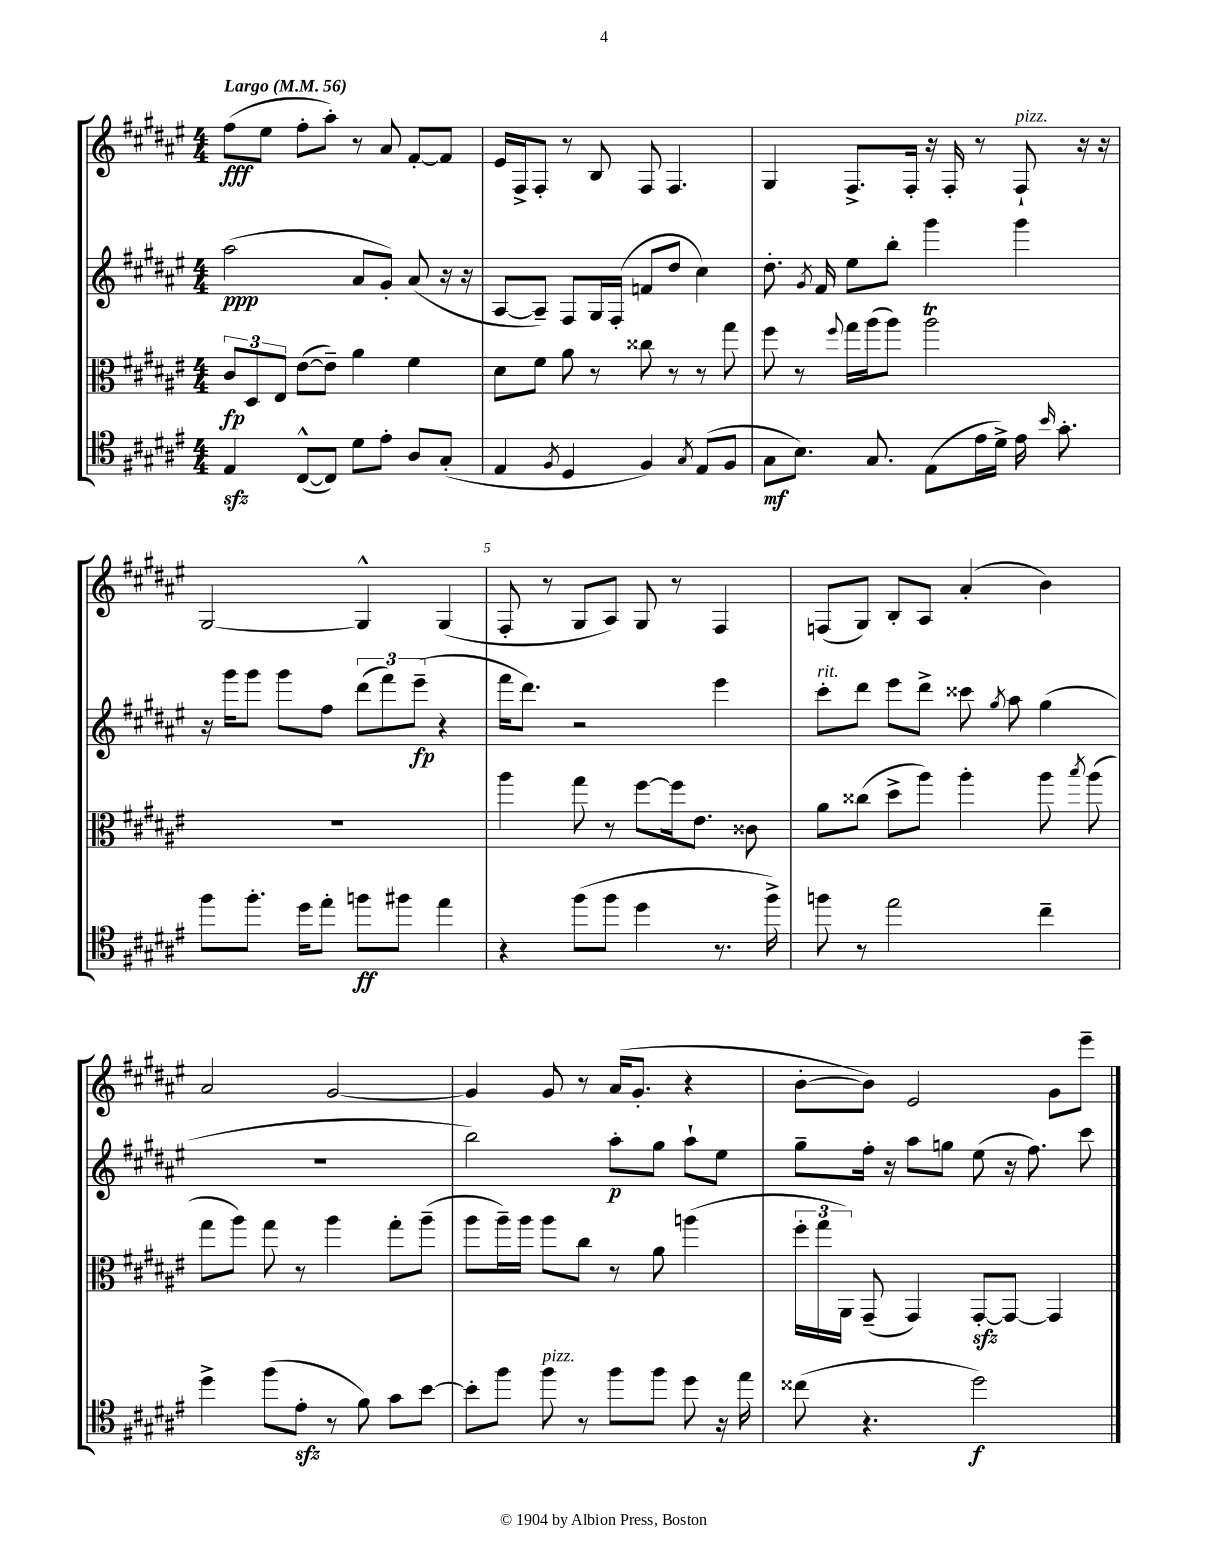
<<
\new StaffGroup <<
\new Staff = "s0" {
    \clef treble \key fis \major \numericTimeSignature \time 4/4 \tempo "Largo" 4 = 56
    \autoBeamOff fis''8[\fff( eis''8] fis''8[-. ais''8]-.) r8 ais'8 fis'8[~-. fis'8] |
    eis'16[ fis16-> fis8]-. r8 b8 fis8 fis4. |
    gis4 fis8.[-> fis16]-. r16 fis16-. r8 fis8-!^\markup { \italic "pizz." } r16 r16 |
    gis2~ gis4-^ gis4( |
    fis8-. r8 gis8[ ais8]) gis8 r8 fis4 |
    f8[( gis8]) b8[-. ais8] ais'4-.( b'4) |
    ais'2 gis'2~ |
    gis'4 gis'8 r8 ais'16[( gis'8.]-. r4 |
    b'8[~-. b'8]) eis'2 gis'8[ eis'''8]-- \bar "|." |
}
\new Staff = "s1" {
    \clef treble \key fis \major \numericTimeSignature \time 4/4
    \autoBeamOff ais''2\ppp( ais'8[ gis'8]-.) ais'8( r16 r16 |
    ais8[~ ais8]--) fis8[ gis16 fis16]-.( f'8[ dis''8] cis''4) |
    dis''8.-. \acciaccatura { gis'8 } fis'16 eis''8[ b''8]-. gis'''4 gis'''4 |
    r16 gis'''16[ gis'''8] gis'''8[ fis''8] \tuplet 3/2 { dis'''8[( fis'''8) eis'''8]--\fp( } r4 |
    fis'''16[ dis'''8.]) r2 eis'''4 |
    cis'''8[-.^\markup { \italic "rit." } dis'''8] eis'''8[ dis'''8]-> cisis'''8 \acciaccatura { gis''8 } ais''8 gis''4( |
    R1 |
    b''2) ais''8[-.\p gis''8] ais''8[-! eis''8] |
    gis''8[-- fis''16]-. r16 ais''8[ g''8] eis''8( r16 fis''8.) cis'''8 \bar "|." |
}
\new Staff = "s2" {
    \clef alto \key fis \major \numericTimeSignature \time 4/4
    \autoBeamOff \tuplet 3/2 { cis'8[\fp dis8 eis8] } eis'8[~( eis'8]--) ais'4 fis'4 |
    dis'8[ fis'8] ais'8 r8 cisis''8 r8 r8 gis''8 |
    fis''8 r8 \appoggiatura { fis''8 } gis''16[ ais''16( ais''8]) ais''2\trill |
    R1 |
    ais''4 gis''8 r8 fis''8[~ fis''16 eis'8.] cisis'8 |
    ais'8[ cisis''8]( dis''8[-> ais''8]) ais''4-. ais''8 \acciaccatura { b''8 } ais''8( |
    gis''8[ ais''8]) gis''8 r8 ais''4 gis''8[-. ais''8]--( |
    ais''8[ ais''16--) ais''16] ais''8[ cis''8] r8 ais'8 a''4( |
    \tuplet 3/2 { fis''16[-. gis''16 ais,16]) } gis,8--( gis,4) gis,8[~-.\sfz gis,8]~ gis,4 \bar "|." |
}
\new Staff = "s3" {
    \clef tenor \key fis \major \numericTimeSignature \time 4/4
    \autoBeamOff eis4\sfz cis8[~-^( cis8]) dis'8[ eis'8]-. ais8[ gis8]-.( |
    eis4 \acciaccatura { fis8 } dis4 fis4) \acciaccatura { gis8 } eis8[( fis8] |
    gis8[\mf b8.]) gis8. eis8[( eis'16 dis'16]->) eis'16 \grace { b'16 } gis'8.-. |
    fis''8[ fis''8.]-. dis''16[ eis''8]-. f''8[\ff fis''8] eis''4 |
    r4 fis''8[( fis''8] dis''4 r8. fis''16->) |
    f''8 r8 eis''2 cis''4-- |
    dis''4-> fis''8[( eis'8]-.\sfz r8 fis'8) gis'8[ b'8]~ |
    b'8[-. fis''8] fis''8^\markup { \italic "pizz." } r8 fis''8[ fis''8] dis''8 r16 eis''16 |
    cisis''8( r4. dis''2\f) \bar "|." |
}
>>
>>
\layout { \context { \Score \override BarNumber.break-visibility = ##(#f #t #t) barNumberVisibility = #(every-nth-bar-number-visible 5) } }
